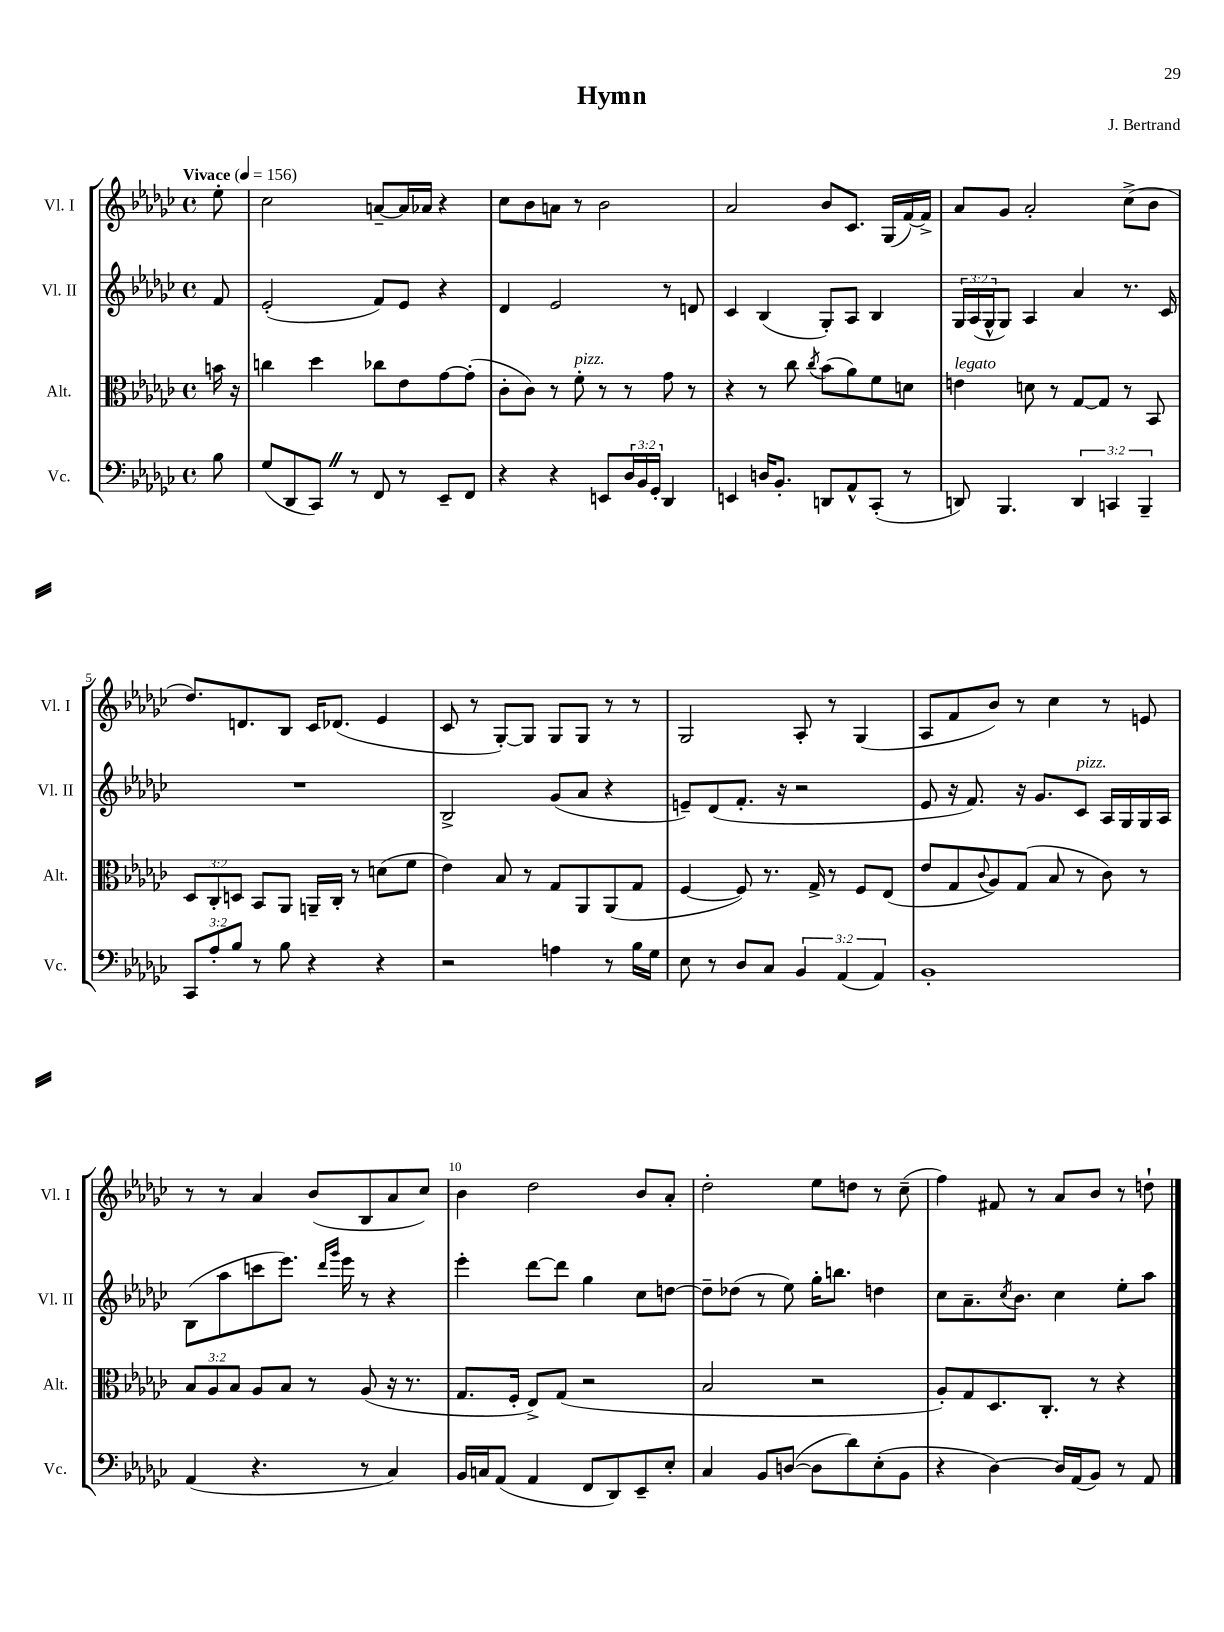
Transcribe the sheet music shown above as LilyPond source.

\header { title = "Hymn" composer = "J. Bertrand" }
<<
\new StaffGroup <<
\new Staff = "s0" \with { instrumentName = "Vl. I" shortInstrumentName = "Vl. I" } {
    \clef treble \key ges \major \defaultTimeSignature \time 4/4 \partial 8 \tempo "Vivace" 4 = 156
    ees''8-. |
    ces''2 a'8~-- a'16 aes'16 r4 |
    ces''8 bes'8 a'8 r8 bes'2 |
    aes'2 bes'8 ces'8. ges16( f'16~) f'16-> |
    aes'8 ges'8 aes'2-. ces''8->( bes'8 |
    des''8.) d'8. bes8 ces'16 des'8.( ees'4 |
    ces'8 r8 ges8~-.) ges8 ges8 ges8 r8 r8 |
    ges2 aes8-. r8 ges4( |
    aes8 f'8 bes'8) r8 ces''4 r8 e'8 |
    r8 r8 aes'4 bes'8( bes8 aes'8 ces''8) |
    bes'4 des''2 bes'8 aes'8-. |
    des''2-. ees''8 d''8 r8 ces''8--( |
    f''4) fis'8 r8 aes'8 bes'8 r8 d''8-! \bar "|." |
}
\new Staff = "s1" \with { instrumentName = "Vl. II" shortInstrumentName = "Vl. II" } {
    \clef treble \key ges \major \defaultTimeSignature \time 4/4 \override Staff.TupletNumber.text = #tuplet-number::calc-fraction-text \partial 8
    f'8 |
    ees'2-.( f'8) ees'8 r4 |
    des'4 ees'2 r8 d'8 |
    ces'4 bes4( ges8-.) aes8 bes4 |
    \tuplet 3/2 { ges16 aes16( ges16-^ } ges8) aes4 aes'4 r8. ces'16 |
    R1 |
    bes2-> ges'8( aes'8 r4 |
    e'8--) des'8( f'8.-. r16 r2 |
    ees'8 r16 f'8.) r16 ges'8. ces'8^\markup { \italic "pizz." } aes16 ges16 ges16 aes16 |
    bes8( aes''8 c'''8 ees'''8.) \grace { des'''16 ges'''16 } ees'''16 r8 r4 |
    ees'''4-. des'''8~ des'''8 ges''4 ces''8 d''8~ |
    d''8-- des''8( r8 ees''8) ges''16-. b''8. d''4 |
    ces''8 aes'8.-- \acciaccatura { ces''8 } bes'8. ces''4 ees''8-. aes''8 \bar "|." |
}
\new Staff = "s2" \with { instrumentName = "Alt." shortInstrumentName = "Alt." } {
    \clef alto \key ges \major \defaultTimeSignature \time 4/4 \override Staff.TupletNumber.text = #tuplet-number::calc-fraction-text \partial 8
    b'16 r16 |
    c''4 des''4 ces''8 ees'8 ges'8~ ges'8-.( |
    ces'8-. ces'8) r8 f'8-.^\markup { \italic "pizz." } r8 r8 ges'8 r8 |
    r4 r8 ces''8 \acciaccatura { ces''8 } bes'8( aes'8) f'8 d'8 |
    e'4^\markup { \italic "legato" } d'8 r8 ges8~ ges8 r8 bes,8 |
    \tuplet 3/2 { des8 ces8-. d8 } bes,8 aes,8 a,16-- ces16-. r8 d'8( f'8 |
    ees'4) bes8 r8 ges8 aes,8 aes,8( ges8 |
    f4~ f8) r8. ges16-> r8 f8 ees8( |
    ees'8 ges8 \appoggiatura { ces'8 } aes8) ges8( bes8 r8 ces'8) r8 |
    \tuplet 3/2 { bes8 aes8 bes8 } aes8 bes8 r8 aes8( r16 r8. |
    ges8. f16-. ees8->) ges8( r2 |
    bes2 r2 |
    aes8-.) ges8 des8. ces8.-. r8 r4 \bar "|." |
}
\new Staff = "s3" \with { instrumentName = "Vc." shortInstrumentName = "Vc." } {
    \clef bass \key ges \major \defaultTimeSignature \time 4/4 \override Staff.TupletNumber.text = #tuplet-number::calc-fraction-text \partial 8
    bes8 |
    ges8( des,8 ces,8) \once \override BreathingSign.text = \markup { \musicglyph "scripts.caesura.straight" } \breathe r8 f,8 r8 ees,8-- f,8 |
    r4 r4 e,8 \tuplet 3/2 { des16 bes,16 ges,16-. } des,4 |
    e,4 d16 bes,8.-. d,8 aes,8-^ ces,8-.( r8 |
    d,8) bes,,4. \tuplet 3/2 { d,4 c,4 bes,,4-- } |
    \tuplet 3/2 { ces,8 aes8-. bes8 } r8 bes8 r4 r4 |
    r2 a4 r8 bes16 ges16 |
    ees8 r8 des8 ces8 \tuplet 3/2 { bes,4 aes,4( aes,4) } |
    bes,1-. |
    aes,4( r4. r8 ces4) |
    bes,16 c16 aes,8( aes,4 f,8 des,8) ees,8-- ees8-. |
    ces4 bes,8 d8~( d8 des'8) ees8-.( bes,8 |
    r4 des4~) des16 aes,16( bes,8) r8 aes,8 \bar "|." |
}
>>
>>
\layout { \context { \Score \override BarNumber.break-visibility = ##(#f #t #t) barNumberVisibility = #(every-nth-bar-number-visible 5) } }
